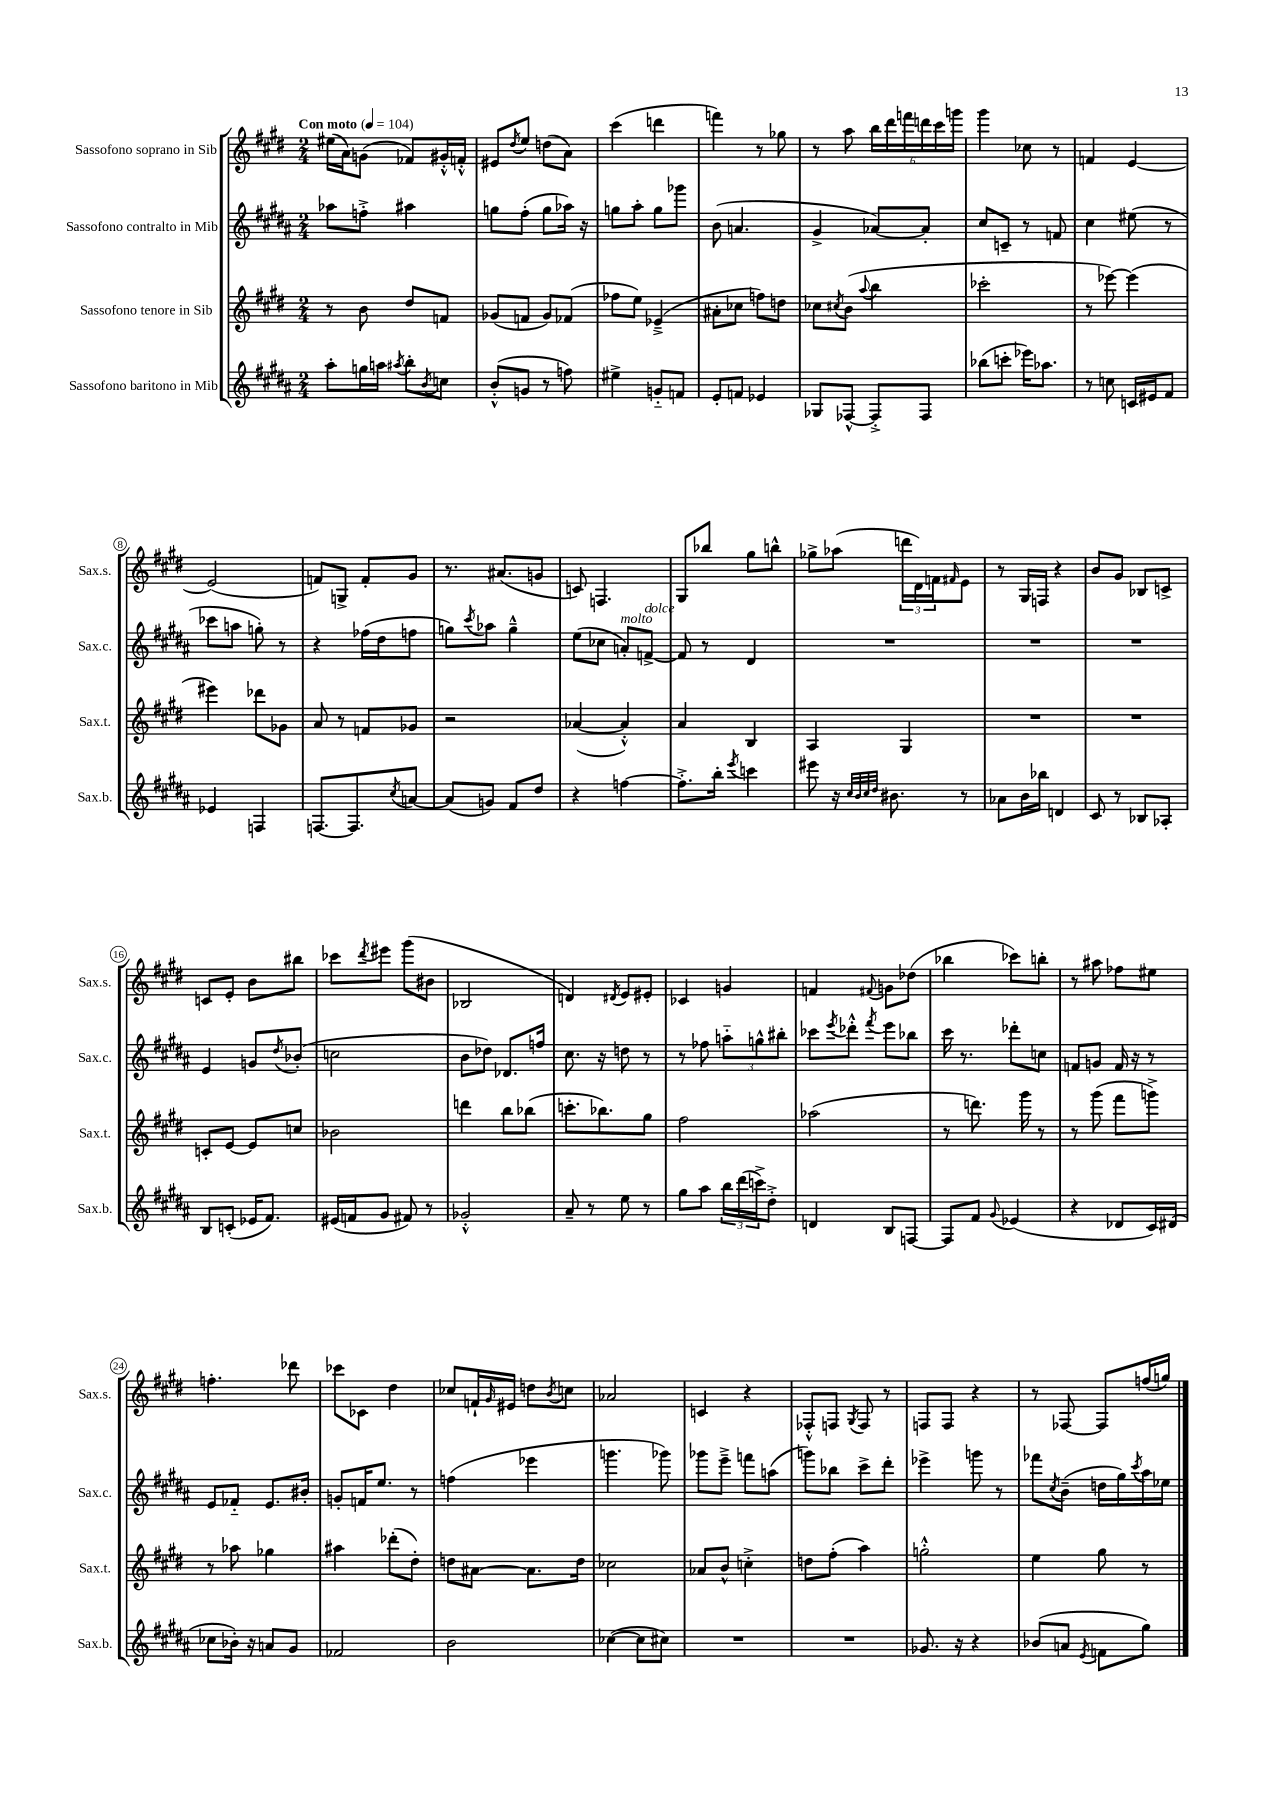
<<
\new StaffGroup <<
\new Staff = "s0" \with { instrumentName = "Sassofono soprano in Sib" shortInstrumentName = "Sax.s." } {
    \clef treble \key e \major \numericTimeSignature \time 2/4 \tempo "Con moto" 4 = 104
    eis''16( a'16) g'8( fes'8) gis'16-.-^ f'16-.-^ |
    eis'8 \acciaccatura { dis''8 } e''8 d''8( a'8) |
    cis'''4( d'''4 |
    f'''4) r8 ges''8 |
    r8 a''8 \tuplet 6/4 { b''16 dis'''16 f'''16 d'''16 cis'''16 g'''16 } |
    gis'''4 ces''8 r8 |
    f'4 e'4~ |
    e'2( |
    f'8) g8-> f'8-. gis'8 |
    r8. ais'8.( g'8 |
    c'8) f4. |
    gis8 bes''8 gis''8 b''8-^ |
    ges''8-> aes''8( \tuplet 3/2 { d'''16 dis'16) f'16 } \grace { fis'16 } e'8 |
    r8 gis16 f16 r4 |
    b'8 gis'8 bes8 c'8-> |
    c'8 e'8-. b'8 bis''8 |
    ces'''8 \acciaccatura { dis'''8 } eis'''8 gis'''8( bis'8 |
    bes2 |
    d'4) \acciaccatura { dis'8 } e'8 eis'8-. |
    ces'4 g'4 |
    f'4 \appoggiatura { fis'8 } g'8 des''8( |
    bes''4 ces'''8) b''8-. |
    r8 ais''8 fes''8 eis''8 |
    f''4.-. des'''8 |
    ces'''8 ces'8 dis''4 |
    ces''8 f'16-! \grace { gis'16 } eis'16 d''8 \acciaccatura { b'8 } c''8 |
    aes'2 |
    c'4 r4 |
    fes8-.-^ f8 \acciaccatura { gis8 } f8 r8 |
    f8 f8 r4 |
    r8 fes8~ fes8 f''16( g''16) \bar "|." |
}
\new Staff = "s1" \with { instrumentName = "Sassofono contralto in Mib" shortInstrumentName = "Sax.c." } {
    \clef treble \key b \major \numericTimeSignature \time 2/4
    aes''8 f''8-.-> ais''4 |
    g''8 fis''8-.( g''8 aes''16) r16 |
    g''8 ais''8-. g''8 ges'''8 |
    b'8( a'4. |
    gis'4-> aes'8~) aes'8-. |
    cis''8 c'8-- r8 f'8 |
    cis''4 eis''8( r8 |
    ces'''8 a''8 g''8-.) r8 |
    r4 fes''16( dis''16 f''8 |
    g''8) \acciaccatura { cis'''8 } aes''8 g''4---^ |
    e''8( ces''8 a'8-.^\markup { \italic "molto" }) f'8~->^\markup { \italic "dolce" } |
    f'8 r8 dis'4 |
    R2 |
    R2 |
    R2 |
    e'4 g'8 \acciaccatura { dis''8 } bes'8-.( |
    c''2 |
    b'8 des''8) des'8. f''16 |
    cis''8. r16 d''8 r8 |
    r8 fes''8 \tuplet 3/2 { a''8-_ g''8-^ bis''8-. } |
    ces'''8 \acciaccatura { e'''8 } des'''8-.-^ \acciaccatura { fis'''8 } e'''8 bes''8 |
    cis'''16 r8. des'''8-. c''8 |
    f'8 g'8 f'16 r16 r8 |
    e'8 fes'8-_ e'8. bis'16-. |
    g'8-. f'16 e''8. r8 |
    f''4( ees'''4 |
    g'''4. ges'''8) |
    ges'''8 e'''8---> f'''8 a''8( |
    g'''8) bes''8 cis'''8-> dis'''8-. |
    ees'''4-> g'''8 r8 |
    fes'''8 \acciaccatura { cis''8 } b'8--( d''16 gis''16) \acciaccatura { cis'''8 } ais''16 ees''16 \bar "|." |
}
\new Staff = "s2" \with { instrumentName = "Sassofono tenore in Sib" shortInstrumentName = "Sax.t." } {
    \clef treble \key e \major \numericTimeSignature \time 2/4
    r8 b'8 dis''8 f'8 |
    ges'8( f'8 ges'8) fes'8( |
    fes''8 e''8) ees'4--->( |
    ais'8-. ces''8 f''8) d''8 |
    ces''8 \acciaccatura { cis''8 } b'8( \appoggiatura { a''8 } b''4 |
    ces'''2-. |
    r8 ees'''8~) ees'''4( |
    eis'''4) des'''8 ges'8 |
    a'8 r8 f'8 ges'8 |
    r2 |
    aes'4~( aes'4-.-^) |
    a'4 b4 |
    a4 gis4 |
    R2 |
    R2 |
    c'8-. e'8~ e'8 c''8 |
    bes'2 |
    d'''4 b''8 bes''8( |
    c'''8.-. bes''8.) gis''8 |
    fis''2 |
    aes''2( |
    r8 d'''8.) gis'''16 r8 |
    r8 gis'''8( fis'''8 g'''8->) |
    r8 aes''8 ges''4 |
    ais''4 des'''8-.( dis''8-.) |
    d''8 ais'8~ ais'8. d''16 |
    ces''2 |
    aes'8 b'8-^ c''4-.-> |
    d''8 fis''8-.( a''4) |
    g''2-.-^ |
    e''4 gis''8 r8 \bar "|." |
}
\new Staff = "s3" \with { instrumentName = "Sassofono baritono in Mib" shortInstrumentName = "Sax.b." } {
    \clef treble \key b \major \numericTimeSignature \time 2/4
    ais''8-. g''16 a''16 \acciaccatura { ais''8 } b''8-. \acciaccatura { b'8 } c''8 |
    b'8-.-^( g'8 r8 f''8) |
    eis''4-> g'8-_ f'8 |
    e'8-. f'8 ees'4 |
    ges8 fes8~-^ fes8-.-> fes8 |
    bes''8( c'''8-. ees'''16) aes''8. |
    r8 c''8 c'16 eis'16 fis'8 |
    ees'4 f4 |
    f8.~ f8. \acciaccatura { cis''8 } a'8~ |
    a'8( g'8) fis'8 dis''8 |
    r4 f''4~ |
    f''8.-.-> b''16-. \acciaccatura { e'''8 } c'''4 |
    eis'''8 r16 \grace { cis''32 b'32 cis''32 dis''32 } bis'8. r8 |
    aes'8 b'16 bes''16 d'4 |
    cis'8 r8 bes8 aes8-. |
    b8 c'8-.( ees'16 fis'8.) |
    eis'16( f'16 gis'8 fis'8) r8 |
    ges'2-.-^ |
    ais'8-- r8 e''8 r8 |
    gis''8 ais''8 \tuplet 3/2 { b''16 dis'''16( c'''16->) } dis''8-.-> |
    d'4 b8 f8~ |
    f8 fis'8 \appoggiatura { gis'8 } ees'4( |
    r4 des'8 cis'16) dis'16( |
    ces''8 bes'16-.) r16 a'8 gis'8 |
    fes'2 |
    b'2 |
    ces''4~( ces''8 cis''8) |
    R2 |
    R2 |
    ges'8. r16 r4 |
    bes'8( a'8 \acciaccatura { e'8 } f'8 gis''8) \bar "|." |
}
>>
>>
\layout { \context { \Score \override BarNumber.stencil = #(make-stencil-circler 0.1 0.3 ly:text-interface::print) } }
